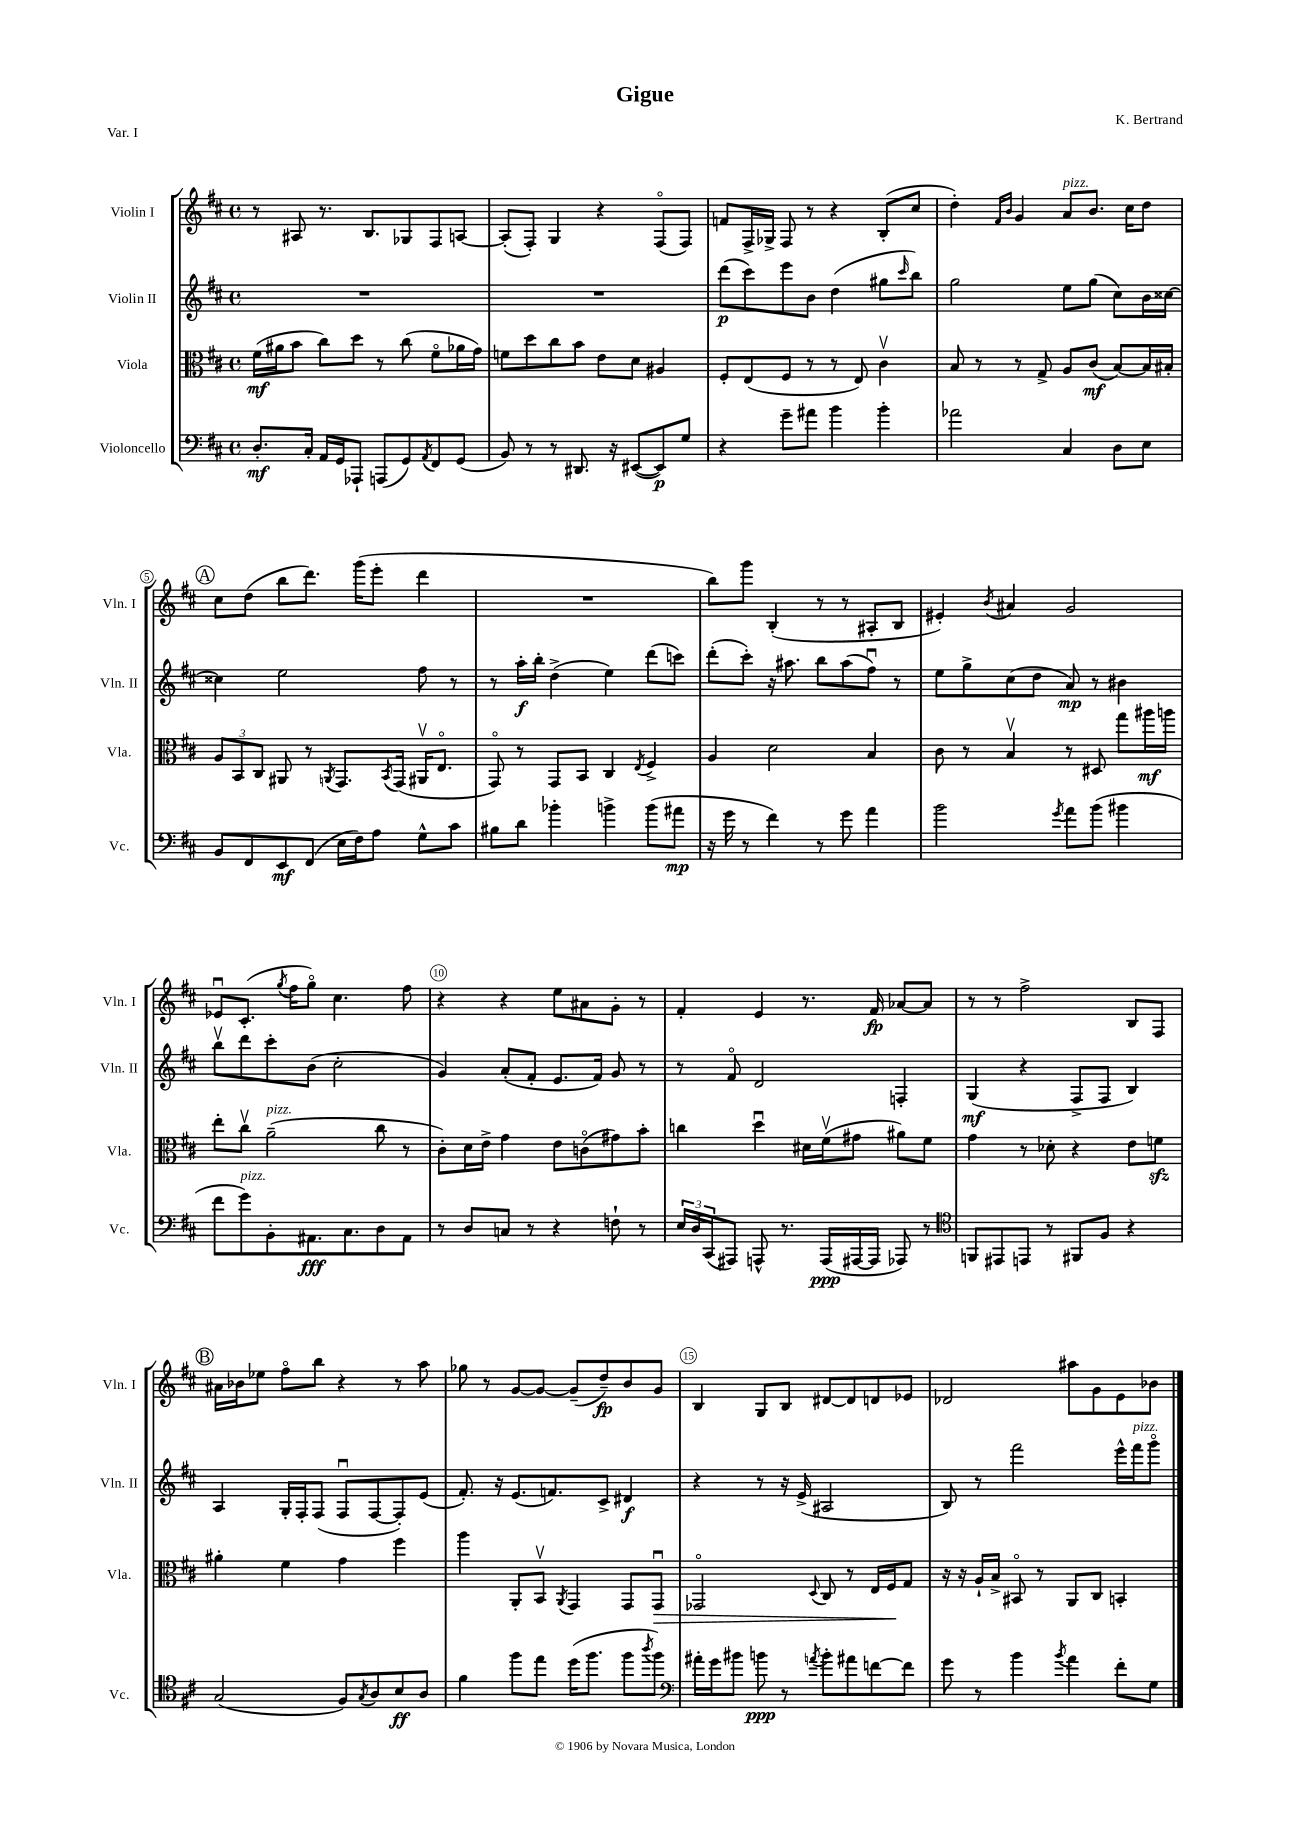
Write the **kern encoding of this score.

**kern	**kern	**kern	**kern
*staff4	*staff3	*staff2	*staff1
*clefF4	*clefC3	*clefG2	*clefG2
*k[f#c#]	*k[f#c#]	*k[f#c#]	*k[f#c#]
*M4/4	*M4/4	*M4/4	*M4/4
*met(c)	*met(c)	*met(c)	*met(c)
8.D'	(16f#	1r	8r
.	16a#	.	.
.	8b	.	8A#
16C#'	.	.	.
16AA	8cc#)	.	8.r
16GG	.	.	.
8AAA-`	8dd	.	.
.	.	.	8.B
(8AAA	8r	.	.
8GG)	(8cc#	.	8G-
8qAA	.	.	.
8FF#	8f#o	.	8F#
(8GG	16a-	.	[8A
.	16g)	.	.
=	=	=	=
8BB)	8f	1r	(8A']
8r	8dd	.	8F#')
8r	8cc#	.	4G
8.DD#	8b	.	.
.	8e	.	4r
16r	.	.	.
([8EE#	8d	.	.
8EE#])	4A#	.	(8F#o
8G	.	.	8F#)
=	=	=	=
4r	8F#'	(8ddd	8f
.	(8E	8ccc#)	16F#^
.	.	.	16G-^
8g~	8F#	8eee	8F#
8a#	8r	8b	8r
4b	8r	(4dd	4r
.	8E)	.	.
4b'	4c#v	8gg#	(8B'
.	.	16qqccc#	.
.	.	8bb)	8cc#
=	=	=	=
2a-	8B	2gg	4dd')
.	8r	.	.
.	.	.	16qqf#
.	.	.	16qqb
.	8r	.	4g
.	8G^	.	.
4C#	8A	8ee	8a
.	(8c#	(8gg	8.b
8D	[8B)	8cc#)	.
.	.	.	16cc#
8E	16B]	16b	8dd
.	16B#'	[16cc##	.
=	=	=	=
8BB	12A	4cc##]	8cc#
.	12BB	.	.
8FF#	.	.	(8dd
.	12C#	.	.
8EE	8AA#	2ee	8bb
(8FF#	8r	.	8.ddd)
.	8qAA	.	.
16E	8.GG	.	.
16F#)	.	.	(16ggg
8A	.	.	8eee'
.	8qBB	.	.
.	(16GG	.	.
8G^^	16AA#v	8ff#	4ddd
.	8.Eo	.	.
8c#	.	8r	.
=	=	=	=
8B#	8GGo)	8r	1r
8d	8r	16aa'	.
.	.	16bb'	.
4b-'	8GG	(4dd^	.
.	8BB	.	.
4b^	4C#	4ee)	.
.	8qE	.	.
(8b	4F#^	(8ddd	.
8a#	.	8ccc)	.
=	=	=	=
16r	4A	(8ddd'	8bb)
16g	.	.	.
8r	.	8ccc#')	8ggg
4f#)	2d	16r	(4B'
.	.	8.aa#	.
8r	.	8bb	8r
8g	.	(8aa#	8r
4a	4B	8ff#u)	8A#'
.	.	8r	8B
=	=	=	=
2b	8c#	8ee	4e#')
.	8r	8gg^	.
.	.	.	8qb
.	4Bv	(8cc#	4a#
.	.	8dd	.
8qg	.	.	.
8a	8r	8a)	2g
(8b	8D#	8r	.
4b#	8gg	4b#	.
.	16aa#	.	.
.	16aa	.	.
=	=	=	=
8f#	8ee'	8bbv	8e-u
8g)	8cc#v	8ddd	(8.c#'
8BB'	(2a~	8ccc#'	.
.	.	.	8qgg
.	.	.	16ff#
8.AA#	.	(8b	8ggo)
.	.	2cc#'	4.cc#
8.C#	.	.	.
8D	8cc#	.	.
8AA#	8r	.	8ff#
=	=	=	=
8r	8c#')	4g)	4r
8D	16d	.	.
.	16e^	.	.
8C	4g	(8a'	4r
8r	.	8f#'	.
4r	8e	8.e	8ee
.	(8co	.	8a#
.	.	16f#)	.
8F`	8g#)	8g	8g'
8r	8b'	8r	8r
=	=	=	=
24E	4cc	8r	4f#'
24D	.	.	.
(24CC#	.	.	.
8AAA#)	.	8f#o	.
8AAA^^	4ddu	2d	4e
8.r	.	.	.
.	16d#	.	8.r
(16AAA	(16f#v	.	.
[16AAA#	8g#	.	.
16AAA#]	.	.	16f#
8AAA-)	8a#)	4F'	[8a-
8r	8f#	.	8a-]
=	=	=	=
*clefC4	*	*	*
8FF	4g	(4G	8r
8EE#	.	.	8r
8EE	8r	4r	2ff#^
8r	8d-'	.	.
8FF#	4r	8F#^	.
8F#	.	8F#	.
4r	8e	4B)	8B
.	8f	.	8F#
=	=	=	=
(2G	4a#'	4A	16a#
.	.	.	16b-
.	.	.	8ee-
.	4f#	16G'	8ff#o
.	.	16F#'	.
.	.	(8F#	8bb
8F#)	4g	8F#u	4r
8qG	.	.	.
8A	.	[8F#	.
8B	4ff#	8F#'])	8r
8A	.	(8e	8aa
=	=	=	=
4f#	4aa	8.f#')	8gg-
.	.	.	8r
.	.	16r	.
8ff#	8AA'	(8.e	[8g
8ee	8BBv	.	8g_
.	.	8.f)	.
.	8qAA	.	.
(16dd	4GG	.	(8g~]
8.ff#	.	.	.
.	.	8c#^	8dd~)
8ff#	8GG	4d#	8b
8qaa	.	.	.
8ff#)	8GGu	.	8g
=	=	=	=
*clefF4	*	*	*
16a#'	2GG-o	4r	4B
16g	.	.	.
8b#	.	.	.
8b	.	8r	8G
8r	.	16r	8B
.	.	(16e^	.
8qa	8qqD	.	.
8b'	8C#	2A#	[8d#
8a#	8r	.	8d#]
[8f	16E	.	8d
.	16F#	.	.
8f]	8G	.	8e-
=	=	=	=
8g	16r	8B)	2d-
.	16r	.	.
8r	16A`	8r	.
.	16B^	.	.
4b	8BB#o	2fff#	.
.	8r	.	.
8qb	.	.	.
4a	8AA	.	8aa#
.	8C#	.	8g
8f#'	4BB'	16eee^^	8e
.	.	16fff#	.
8G	.	8gggo	8b-
==	==	==	==
*-	*-	*-	*-
